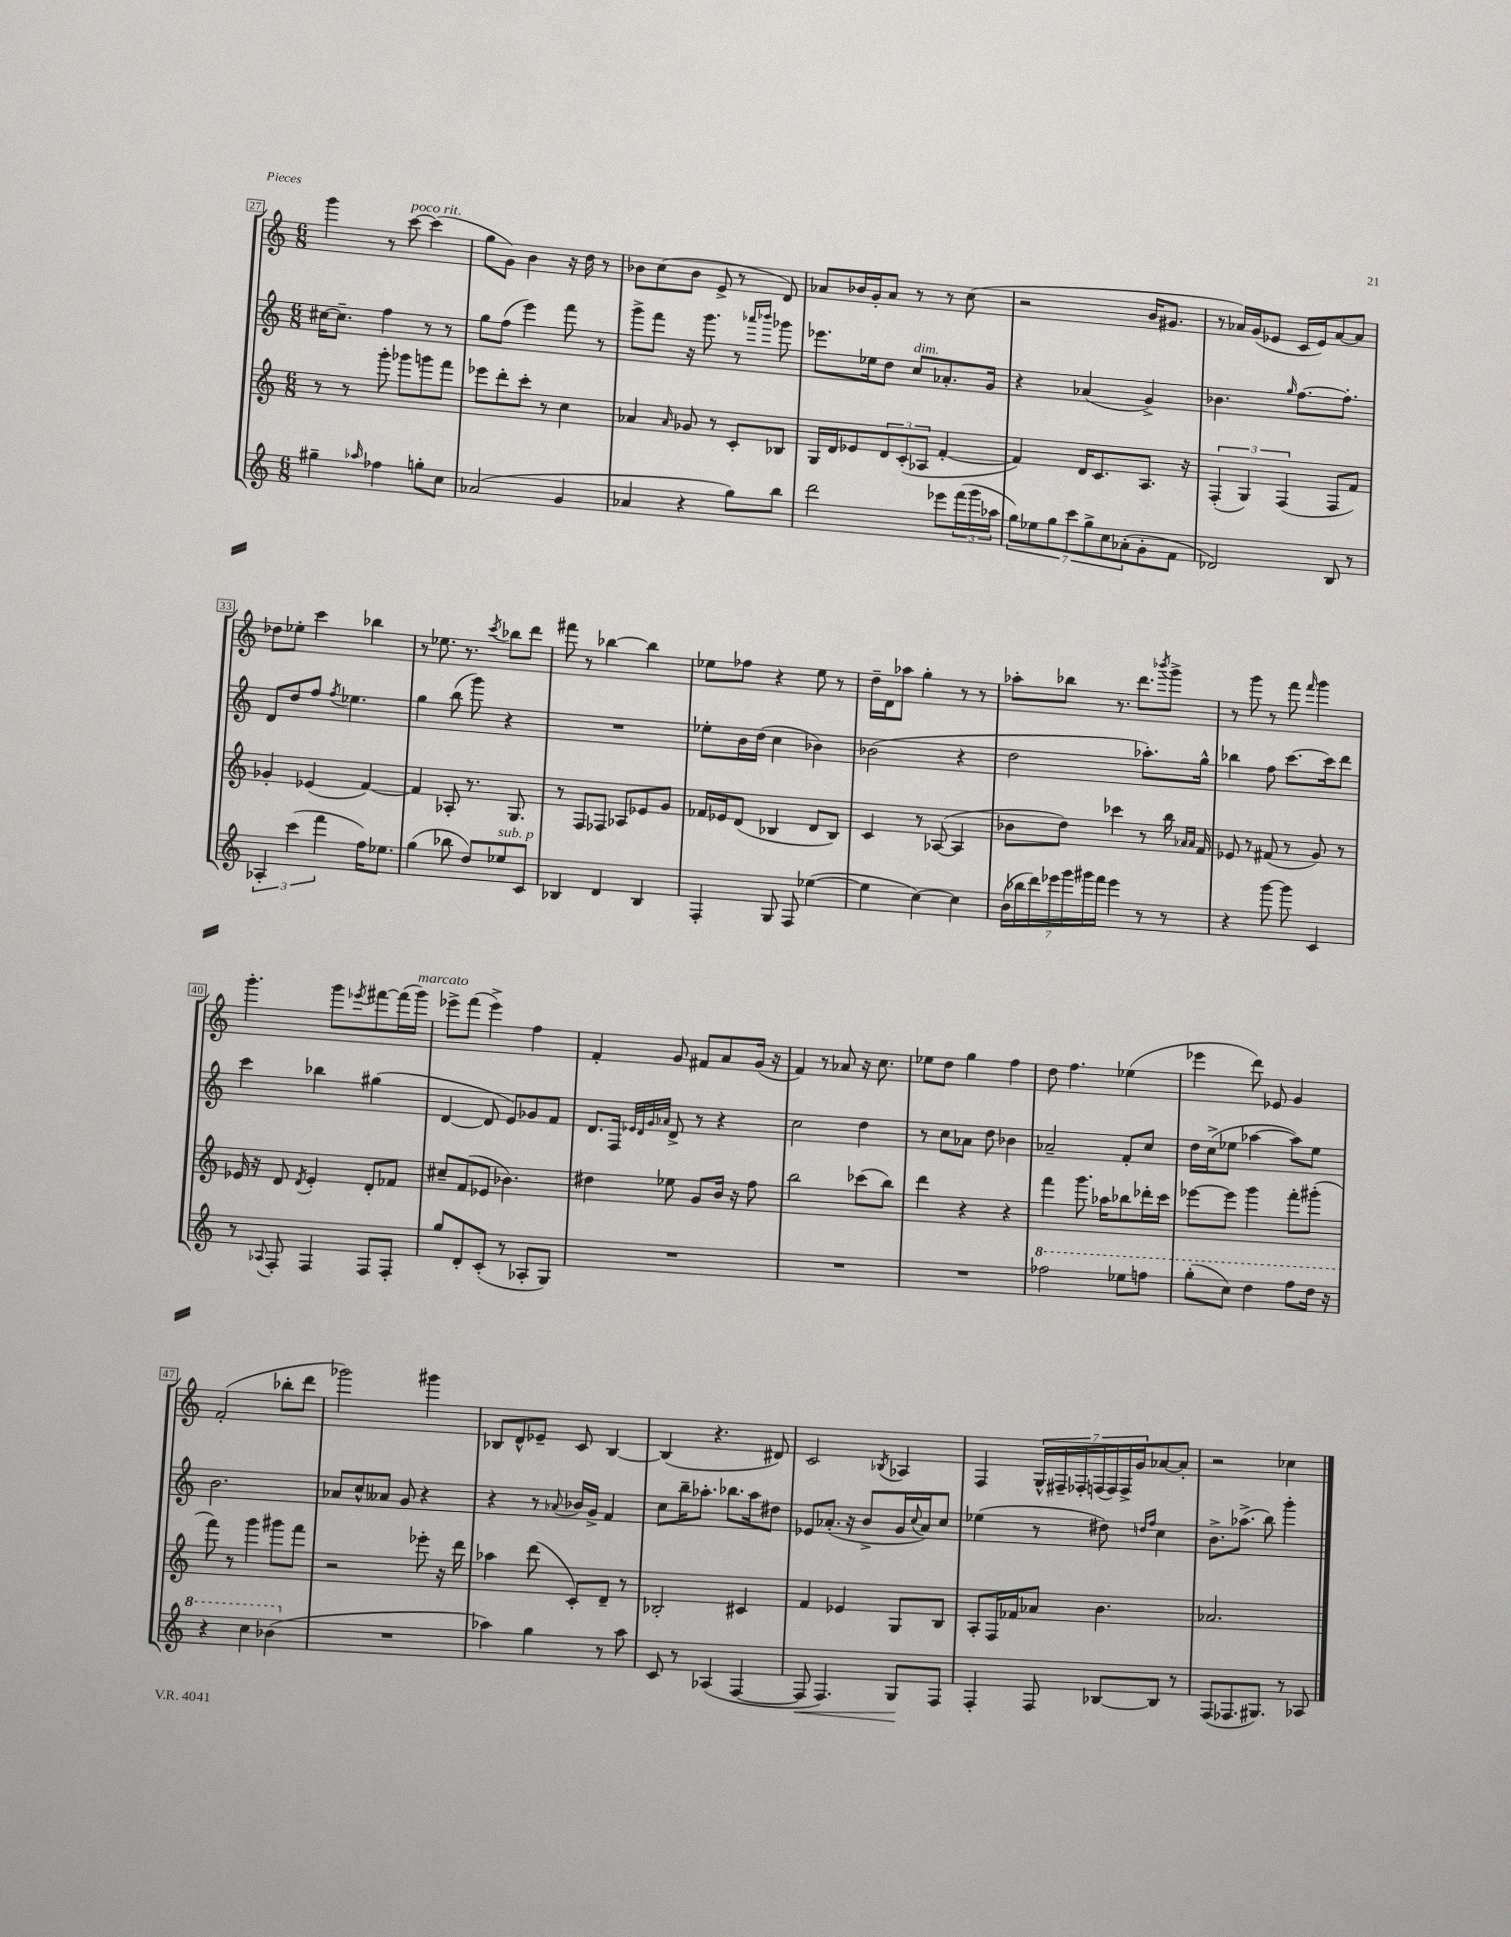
<<
\new StaffGroup <<
\new Staff = "s0" {
    \clef treble \key c \major \numericTimeSignature \time 6/8
    g'''4 r8 c'''8~^\markup { \italic "poco rit." } c'''4( |
    g''8 g'8) b'4 r16 d''16 r8 |
    bes'8 c''8( bes'8 e'8-> r8 d'8) |
    aes'8 bes'16 g'16-. aes'8 r8 r8 c''8( |
    r2 b'16 gis'8. |
    r8 aes'16) g'16( ees'8 c'16 ees'16) aes'8~ aes'8 |
    des''8 ees''8-. c'''4 bes''4 |
    r8 ees''8. r8. \acciaccatura { c'''8 } bes''8 d'''8 |
    fis'''8 r8 bes''4~ bes''4 |
    ees''8 fes''8 r4 ees''8 r8 |
    d''16-- d'16 aes''8 g''4-. r8 r8 |
    aes''8-. bes''8 r8. d'''8. \acciaccatura { bes'''8 } g'''8-> |
    r8 g'''8 r8 f'''8 \grace { f'''16 } g'''4 |
    g'''4.-. g'''8 \acciaccatura { ees'''8 } fis'''8~ fis'''16( g'''16^\markup { \italic "marcato" }) |
    ees'''8-> f'''8( ees'''4->) f''4 |
    f'4-. g'8 fis'8 a'8 g'16( r16 |
    f'4) r8 aes'8 r16 c''8. |
    ees''8 d''8 g''4 f''4 |
    d''8 f''4. ees''4( |
    ees'''4 d'''8) ees'8 g'4 |
    f'2-.( bes''8-. d'''8 |
    ges'''2) gis'''4 |
    bes8 d'8-^ ees'8-- c'8 bes4~ |
    bes4( r4. dis'8) |
    c'2 \acciaccatura { bes8 } aes4 |
    f4 \tuplet 7/4 { g16-^ fis16-- fes16-. f16( f16) f16-> g'16 } aes'8~ aes'8-. |
    r2 ces''4 \bar "|." |
}
\new Staff = "s1" {
    \clef treble \key c \major \numericTimeSignature \time 6/8
    cis''16~ cis''8.-- f''4 r8 r8 |
    g''8 f''8( e'''4) f'''8 r8 |
    g'''8-> f'''8 r16 g'''8. r8 \grace { aes'''16 bes'''16 } ges'''8 |
    ees'''8. ees''16 d''8 c''8^\markup { \italic "dim." } aes'8.-. g'16 |
    r4 aes'4( g'4->) |
    bes'4. \grace { g''16 } f''8.~ f''8.-. |
    d'8 d''8 f''8 \acciaccatura { f''8 } ees''4. |
    g''4 b''8( g'''8) r4 |
    R2. |
    ees''8-. b'16 d''16( c''4 bes'4) |
    bes'2( r4 |
    d''2 aes''8.-.) g''16-^ |
    bes''4 f''8 c'''8.~ c'''16 d'''8 |
    c'''4 bes''4 gis''4( |
    d'4~ d'8 e'8) ges'8 f'8 |
    d'8. f16 \grace { ees'32 d'32 g'32 aes'32 } d'8-> r8 r4 |
    c''2 d''4 |
    r8 c''8 aes'8 d''8 bes'4 |
    aes'2-- f'8-. c''8 |
    d''16 c''16->( ees''8 aes''4~ aes''8) ees''8 |
    b'2. |
    aes'8 c''8-^ aeses'8 g'8 r4 |
    r4 r8 \appoggiatura { aes'8 } bes'16 g'16-> f'4 |
    c''8 b''16-- aes''8.-. bes''8. aes''16 dis''8 |
    ees'8 aes'8.-.( r16 b'8-> g'16 \appoggiatura { c''8 } aes'16) c''8 |
    ees''4( r8 dis''8) \grace { d''16 f''16 } c''4 |
    b'8.-> aes''8.->( b''8) g'''4-. \bar "|." |
}
\new Staff = "s2" {
    \clef treble \key c \major \numericTimeSignature \time 6/8
    r8 r8 g'''8-. ges'''8 g'''8 f'''8 |
    ees'''8 d'''8-. c'''8-. r8 c''4 |
    aes'4 \grace { aes'16 } ges'8 r8 c'8-. bes8 |
    g16 d'16 ees'8 \tuplet 3/2 { d'8 c'8-.( aes8 } f'4~-. |
    f'4) d'16 c'8. a8. r16 |
    \tuplet 3/2 { f4-.( g4) f4( } f8 f'8) |
    ges'4-. ees'4( f'4~) |
    f'4 aes8-. r8. g8. |
    r8 f8 fes8 aes8 ees'8 g'8 |
    fes'16 ees'16 d'8( bes4 d'8 bes8) |
    c'4 r8 aes8~( aes4 |
    bes'8 d''8) ces'''4 r8 b''16 \grace { aes'16 aes'16 } f'16 |
    ees'8 r8 fis'8( r8 g'8) r8 |
    ees'16 r16 d'8 \acciaccatura { d'8 } ees'4-. d'8-. fes'8 |
    cis''8-- f'8( ees'8 bes'4.) |
    dis''4 ees''8 g'8 b'16 r16 f''8 |
    b''2 ces'''8( b''8) |
    d'''4 r4 r4 |
    f'''4 g'''8. aes''16 bes''8 des'''16-. c'''16 |
    ees'''8~ ees'''8 g'''4 f'''8-. gis'''8-.( |
    f'''8) r8 g'''4 gis'''8 f'''8 |
    r2 ees'''8-. r16 d'''16 |
    aes''4 d'''8( c'8-.) d'8-- r8 |
    bes2-. cis'4 |
    f'4 ees'4 g8 b8 |
    a8-. f16 fes'16 aes'8 b'4. |
    aes'2. \bar "|." |
}
\new Staff = "s3" {
    \clef treble \key c \major \numericTimeSignature \time 6/8
    gis''4-- \grace { aes''16 } fes''4 g''8-. c''8 |
    aes'2( g'4 |
    aes'4 r4 g''8) b''8 |
    d'''2 ees'''8 \tuplet 3/2 { f'''16( g'''16 aes''16 } |
    \tuplet 7/4 { g''8) ees''8 g''8 c'''8 g''8-> c''8 aes'8-.( } g'8-. f'8 |
    des'2) b8 r8 |
    \tuplet 3/2 { aes4-. c'''4( f'''4 } f''16) ees''8. |
    g''4( bes''8 d''8) ees''8^\markup { \italic "sub. p" } c'8 |
    bes4 d'4 bes4 |
    f4-. g8 f8 ees''4~( |
    ees''4 c''4~) c''4 |
    \tuplet 7/4 { b'16( bes''16 d'''16) ees'''16 g'''16 gis'''16 f'''16 } ees'''4 r8 r8 |
    r4 g'''8~ g'''8 c'4 |
    r8 \appoggiatura { aes8 } f8-. f4 f8 f8-. |
    g''8 d'8-. c'8-.( r8 aes8-. g8) |
    R2. |
    R2. |
    R2. |
    \ottava #1 fes'''2 ees'''8 f'''8 |
    g'''8-.( c'''8) d'''4 f'''8 d'''16 r16 |
    r4 c'''4 bes''4( \ottava #0 |
    R2. |
    aes''4) g''4 r8 aes''8 |
    c'8 r8 aes4( f4~ |
    f8\< f4.) g8\! f8 |
    f4-. f8 bes8~ bes8 r8 |
    f8( fes8. gis8.) r8 aes8 \bar "|." |
}
>>
>>
\layout { \context { \Score currentBarNumber = #27 \override BarNumber.stencil = #(make-stencil-boxer 0.1 0.3 ly:text-interface::print) } }
